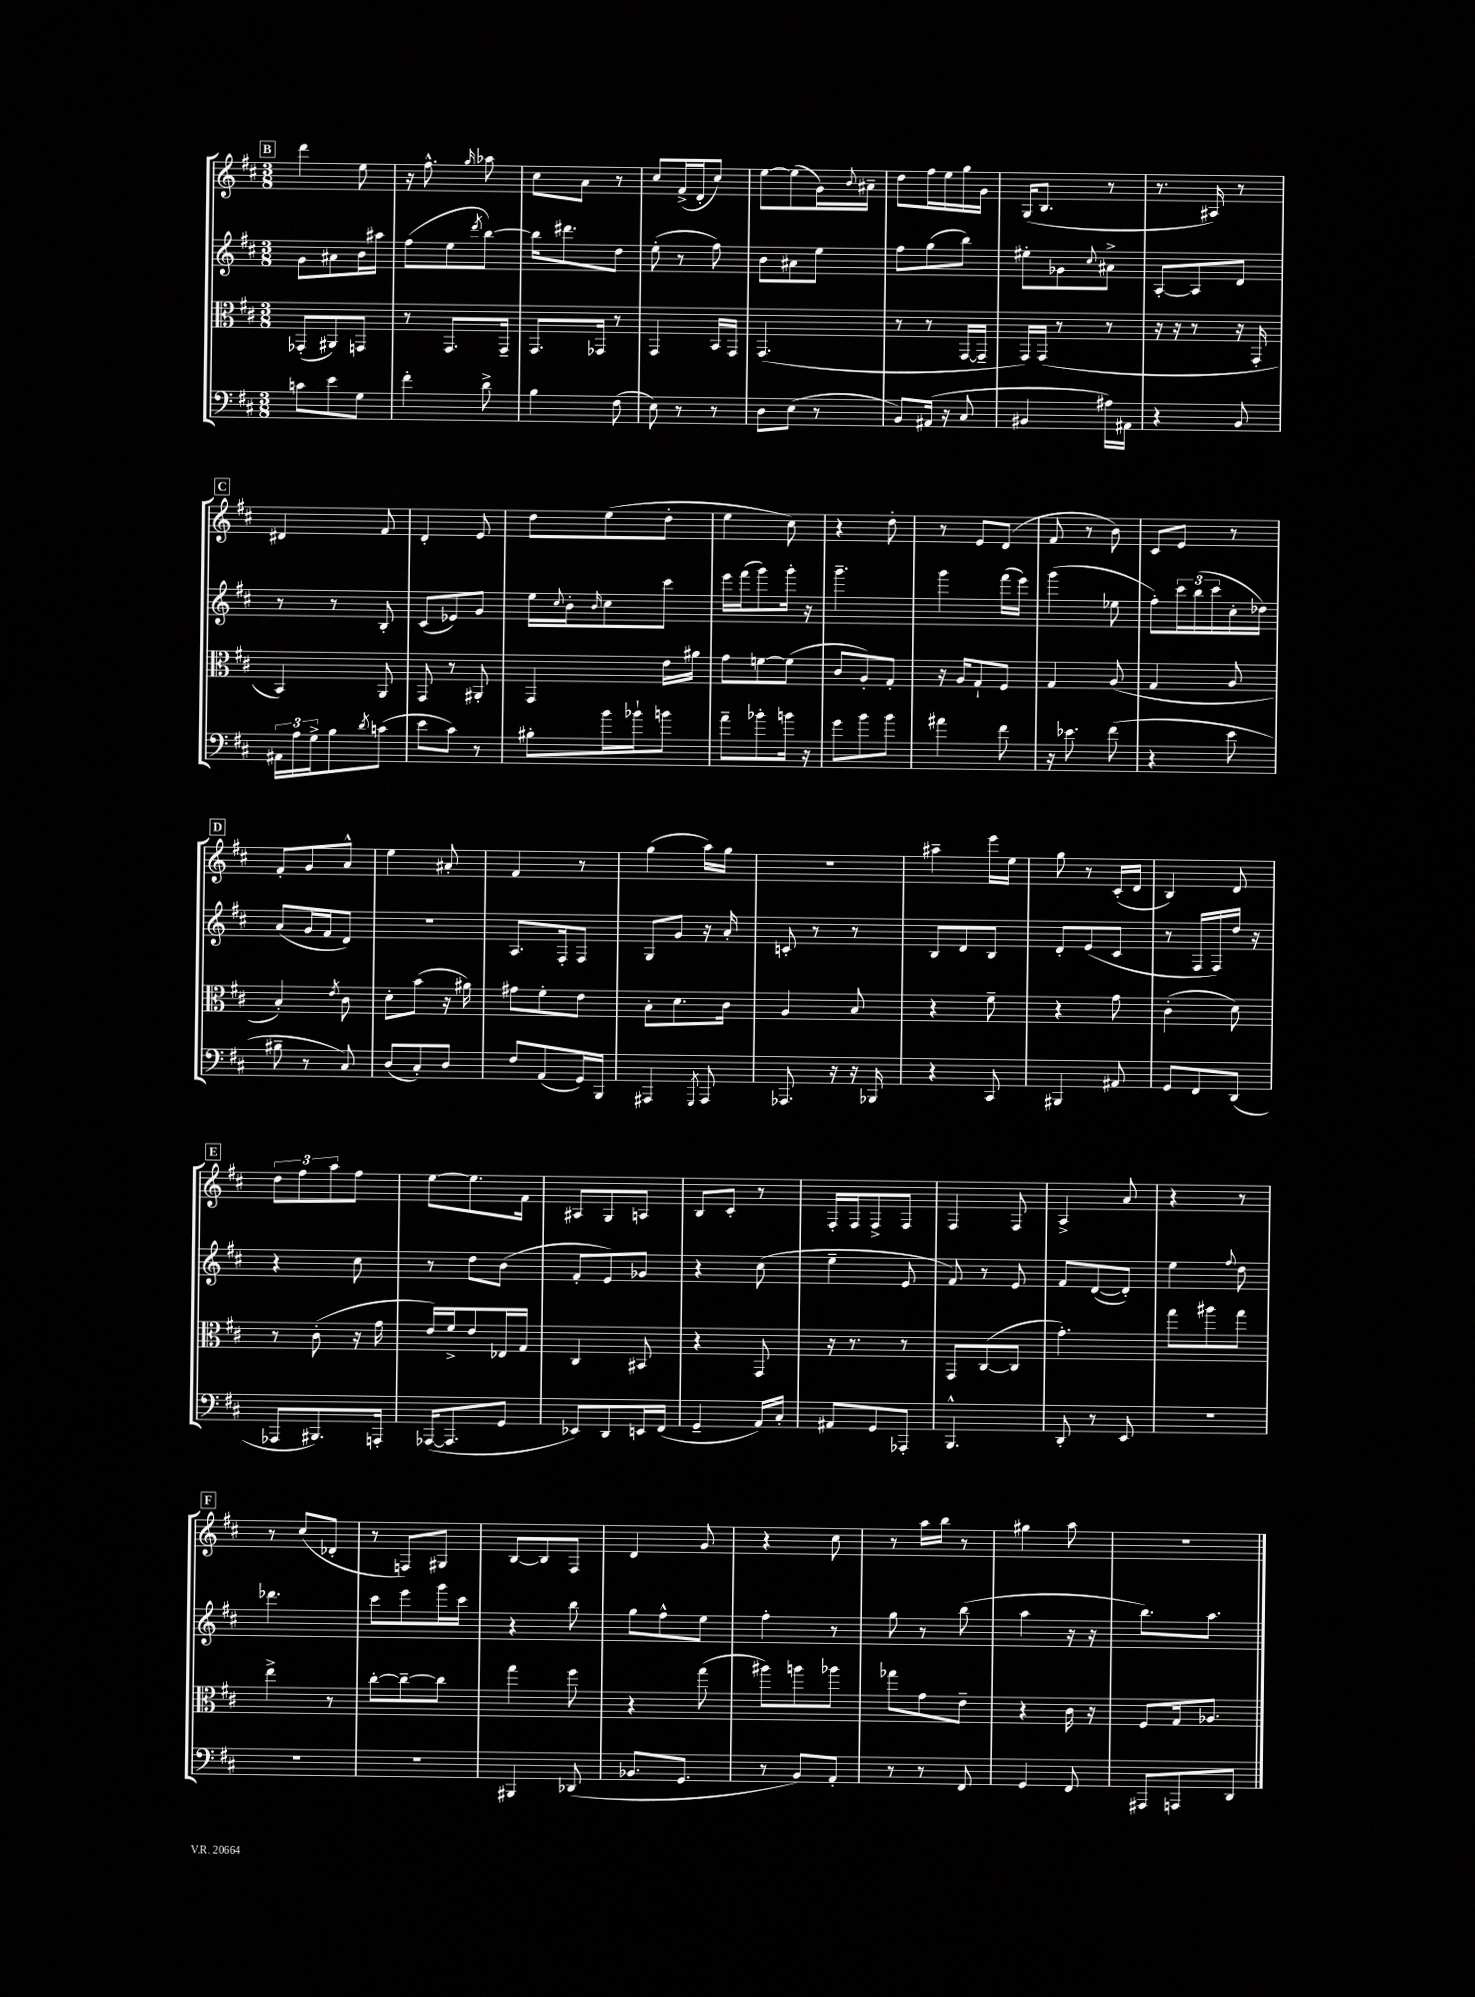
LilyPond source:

<<
\new StaffGroup <<
\new Staff = "s0" {
    \clef treble \key d \major \numericTimeSignature \time 3/8
    \mark \markup { \box "B" } d'''4 e''8 |
    r16 fis''8.-^ \grace { g''16 } aes''8 |
    cis''8 a'8 r8 |
    cis''8 fis'16->( d'16-. cis''8) |
    e''8~ e''8( g'16) \appoggiatura { b'8 } ais'16-- |
    d''8 fis''16 e''16 g''16 g'16 |
    g16( b8. r8 |
    r8. ais16) r8 |
    \mark \markup { \box "C" } dis'4 fis'8 |
    d'4-. e'8 |
    d''8 e''8( d''8-. |
    e''4 cis''8) |
    r4 d''8-. |
    r8 e'8 d'8( |
    fis'8 r8 b'8) |
    cis'8 e'8 r8 |
    \mark \markup { \box "D" } fis'8-. g'8 a'8-^ |
    e''4 ais'8-. |
    fis'4 r8 |
    g''4( a''16) g''16 |
    R4. |
    ais''4-- e'''16 e''16 |
    g''8 r8 cis'16-.( d'16 |
    b4) d'8 |
    \mark \markup { \box "E" } \tuplet 3/2 { d''8 fis''8 a''8 } fis''8 |
    e''8~ e''8. fis'16 |
    ais8 g8 a8 |
    b8 cis'8-. r8 |
    fis16-. fis16 fis8-> fis8 |
    fis4 fis8 |
    a4-> a'8 |
    r4 r8 |
    \mark \markup { \box "F" } r8 cis''8( des'8-. |
    r8 f8) gis8 |
    b8~ b8 fis8 |
    d'4 g'8 |
    r4 cis''8 |
    r8 a''16 b''16 r8 |
    gis''4 a''8 |
    R4. \bar "|." |
}
\new Staff = "s1" {
    \clef treble \key d \major \numericTimeSignature \time 3/8
    \mark \markup { \box "B" } g'8 ais'8 b'16 ais''16 |
    fis''8( e''8 \acciaccatura { d'''8 } b''8~) |
    b''16 dis'''8. d''8 |
    e''8-.( r8 fis''8) |
    b'8 ais'8 e''8 |
    fis''8 g''8( b''8) |
    eis''8-. ges'8 \appoggiatura { cis''8 } ais'8-> |
    a8~-. a8 d'8 |
    \mark \markup { \box "C" } r8 r8 b8-. |
    cis'8( ees'8) g'8 |
    e''16 \appoggiatura { cis''8 } b'16-. \grace { b'16 } cis''8 cis'''8 |
    e'''16 fis'''16( g'''8) g'''16-. r16 |
    g'''4.-- |
    g'''4 fis'''16( e'''16) |
    g'''4( ees''8 |
    fis''8-.) \tuplet 3/2 { cis'''16 b''16( cis'''16 } cis''16-. des''16) |
    \mark \markup { \box "D" } a'8( g'16 fis'16 d'8) |
    R4. |
    a8. fis16-. fis8 |
    g8 g'8 r16 a'16-. |
    c'8-. r8 r8 |
    b8 d'8 b8 |
    d'8-. e'8( cis'8 |
    r8 fis16 fis16) d''16 r16 |
    \mark \markup { \box "E" } r4 cis''8 |
    r8 d''8 b'8( |
    fis'8-. e'8) ges'8 |
    r4 cis''8( |
    e''4-- e'8 |
    fis'8) r8 e'8 |
    fis'8 d'8~( d'8-.) |
    e''4 \appoggiatura { fis''8 } d''8 |
    \mark \markup { \box "F" } des'''4. |
    cis'''8 e'''8 g'''16 cis'''16 |
    r4 b''8 |
    g''8 fis''8-^ e''8 |
    fis''4-. r8 |
    g''8 r8 b''8( |
    a''4 r16 r16 |
    b''8.) a''8. \bar "|." |
}
\new Staff = "s2" {
    \clef alto \key d \major \numericTimeSignature \time 3/8
    \mark \markup { \box "B" } ges,8-.( ais,8) g,8 |
    r8 g,8. g,16-- |
    g,8. ges,16 r8 |
    g,4 b,16 g,16 |
    g,4.( |
    r8 r8 g,16~ g,16-- |
    g,16) g,16( r8 r8 |
    r16 r16 r8 r16 g,16-. |
    \mark \markup { \box "C" } b,4) a,8 |
    g,8 r8 ais,8-. |
    g,4 e'16 ais'16 |
    g'8 f'8~ f'8( |
    cis'8 a8-.) g8-. |
    r16 a16 g8-! fis8 |
    g4 a8( |
    g4 a8 |
    \mark \markup { \box "D" } b4-.) \acciaccatura { e'8 } cis'8 |
    d'8-. b'8( r16 ais'16) |
    gis'8 fis'8-. e'8 |
    b8-. d'8. cis'16 |
    a4 b8 |
    r4 fis'8-- |
    r4 g'8 |
    cis'4-.( d'8) |
    \mark \markup { \box "E" } r8 cis'8-.( r16 g'16 |
    e'16) fis'16-> e'8 ees16 g16 |
    cis4 bis,8 |
    r4 g,8 |
    r16 r8. r8 |
    g,8 cis8~( cis8 |
    g'4.-.) |
    g''8 ais''8 g''8 |
    \mark \markup { \box "F" } e''4-> r8 |
    cis''8~-. cis''8~-- cis''8 |
    g''4 fis''8 |
    r4 g''8( |
    ais''8) a''8 aes''8 |
    ges''8 g'8 e'8-- |
    r4 cis'16 r16 |
    fis8 g16 aes8. \bar "|." |
}
\new Staff = "s3" {
    \clef bass \key d \major \numericTimeSignature \time 3/8
    \mark \markup { \box "B" } c'8 e'8 g8 |
    fis'4-. d'8-> |
    b4 fis8( |
    e8) r8 r8 |
    d8 e8( r8 |
    b,8) ais,16( r16 cis8 |
    bis,4 ais16) ais,16 |
    r4 b,8 |
    \mark \markup { \box "C" } \tuplet 3/2 { ais,16 a16 g16-> } b8 \acciaccatura { d'8 } c'8( |
    e'8 cis'8) r8 |
    bis8-. b'16 bes'16-! b'8 |
    a'8-- bes'8-. b'16 r16 |
    g'8 b'8 b'8 |
    ais'4 fis'8 |
    r16 ees'8. fis'8( |
    r4 e'8 |
    \mark \markup { \box "D" } bis8-- r8 cis8) |
    d8( cis8-.) d8 |
    fis8 a,8( g,16) b,,16 |
    ais,,4 \acciaccatura { g,,8 } ais,,8 |
    aes,,8. r16 r16 bes,,16 |
    r4 cis,8 |
    bis,,4 ais,8 |
    g,8 fis,8 d,8( |
    \mark \markup { \box "E" } aes,,8 bis,,8.) a,,16-. |
    aes,,16~( aes,,8. g,8 |
    ees,8) d,8 e,16 fis,16( |
    g,4-- a,16) cis16-. |
    ais,8 g,8 aes,,8-. |
    b,,4.-^ |
    d,8-. r8 e,8 |
    R4. |
    \mark \markup { \box "F" } R4. |
    R4. |
    bis,,4 des,8( |
    bes,8. g,8. |
    r8 b,8) a,8-. |
    r8 r8 fis,8 |
    g,4 fis,8 |
    ais,,8 a,,8 d,8 \bar "|." |
}
>>
>>
